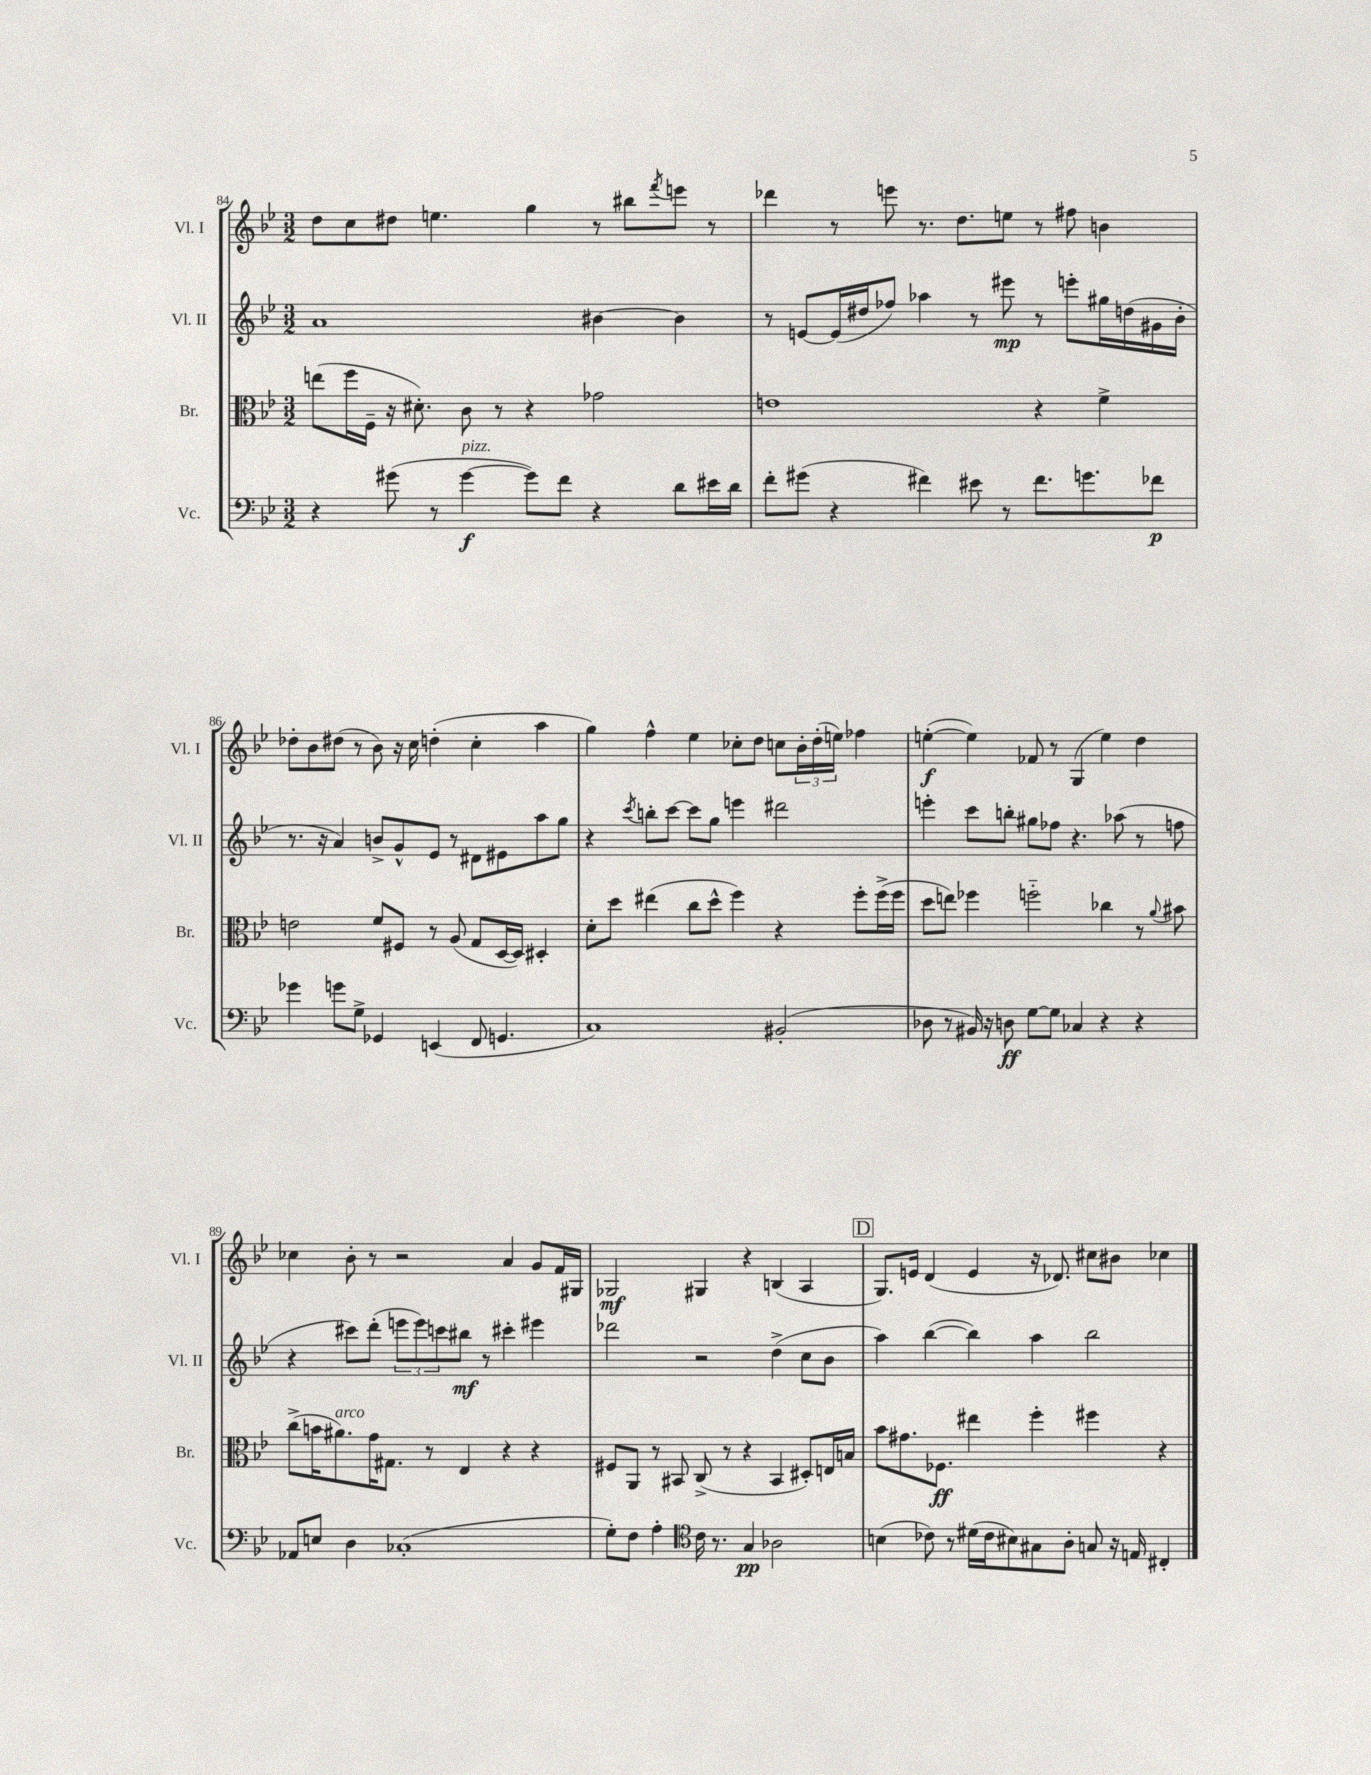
<<
\new StaffGroup <<
\new Staff = "s0" \with { instrumentName = "Vl. I" shortInstrumentName = "Vl. I" } {
    \clef treble \key bes \major \numericTimeSignature \time 3/2
    d''8 c''8 dis''8 e''4. g''4 r8 bis''8 \acciaccatura { f'''8 } e'''8 r8 |
    des'''4 r8 e'''8 r8. d''8. e''8 r8 fis''8 b'4 |
    des''8-. bes'8 dis''8( r8 bes'8) r16 c''16 d''4-.( c''4-. a''4 |
    g''4) f''4-^ ees''4 ces''8-. d''8 c''8 \tuplet 3/2 { bes'16-. d''16-.( e''16) } fes''4 |
    e''4~-.\f( e''4) fes'8 r8 g4( e''4) d''4 |
    ces''4 bes'8-. r8 r2 a'4 g'8 f'16 gis16 |
    ges2\mf gis4 r4 b4( a4 |
    \mark \markup { \box "D" } g8.) e'16 d'4( e'4 r16 des'8.) cis''8 bis'8 ces''4 \bar "|." |
}
\new Staff = "s1" \with { instrumentName = "Vl. II" shortInstrumentName = "Vl. II" } {
    \clef treble \key bes \major \numericTimeSignature \time 3/2
    a'1 bis'4~ bis'4 |
    r8 e'8~ e'16( dis''16 fes''8) aes''4 r8 eis'''8\mp r8 e'''8-. gis''16 d''16( gis'16 bes'16-. |
    r8. r16 a'4) b'8-> g'8-^ ees'8 r8 dis'8 eis'8 a''8 g''8 |
    r4 \acciaccatura { c'''8 } b''8-. c'''8~ c'''8 g''8 e'''4 dis'''2 |
    e'''4-. c'''8 b''8-. gis''8 fes''8 r4. aes''8( r8 f''8 |
    r4 cis'''8) d'''8-.( \tuplet 3/2 { e'''8 e'''8) c'''8 } bis''8\mf r8 cis'''4-. eis'''4 |
    des'''2 r2 d''4->( c''8 bes'8 |
    \mark \markup { \box "D" } a''4) bes''4~( bes''4) a''4 bes''2 \bar "|." |
}
\new Staff = "s2" \with { instrumentName = "Br." shortInstrumentName = "Br." } {
    \clef alto \key bes \major \numericTimeSignature \time 3/2
    e''8( f''16 f16-- r16 dis'8.-.) c'8 r8 r4 ges'2 |
    e'1 r4 f'4-> |
    e'2 f'8 fis8 r8 a8( g8 d16~ d16) dis4-. |
    d'8-. d''8 eis''4( c''8 d''8-^ f''4) r4 f''8-. f''16->( f''16 |
    d''8 e''8) fes''4 f''2-_ ces''4 r8 \appoggiatura { a'8 } bis'8 |
    c''8->( b'16 ais'8.^\markup { \italic "arco" }) g'16 gis8. r8 ees4 r4 r4 |
    fis8 a,8 r8 bis,8 c8->( r8 r4 bis,4 dis8-.) e16 b16 |
    \mark \markup { \box "D" } bes'8 gis'8. fes8.\ff eis''4 f''4-. fis''4 r4 \bar "|." |
}
\new Staff = "s3" \with { instrumentName = "Vc." shortInstrumentName = "Vc." } {
    \clef bass \key bes \major \numericTimeSignature \time 3/2
    r4 gis'8( r8 gis'4~\f^\markup { \italic "pizz." } gis'8) f'8 r4 d'8 eis'16 d'16 |
    f'8-. gis'8( r4 fis'4) eis'8 r8 fis'8. g'8. fes'8\p |
    ges'4 g'8 g8-> ges,4 e,4( f,8 g,4. |
    c1) bis,2-.( |
    des8 r8 bis,16) r16 d8\ff g8~ g8 ces4 r4 r4 |
    aes,8 e8 d4 ces1-.( |
    g8-.) f8 a4-. \clef tenor c'16 r8. g4\pp aes2 |
    \mark \markup { \box "D" } b4( ces'8) r8 dis'16( ces'16 bis8) gis8 a8-. g8 r16 e16 cis4-. \bar "|." |
}
>>
>>
\layout { \context { \Score currentBarNumber = #84 } }
